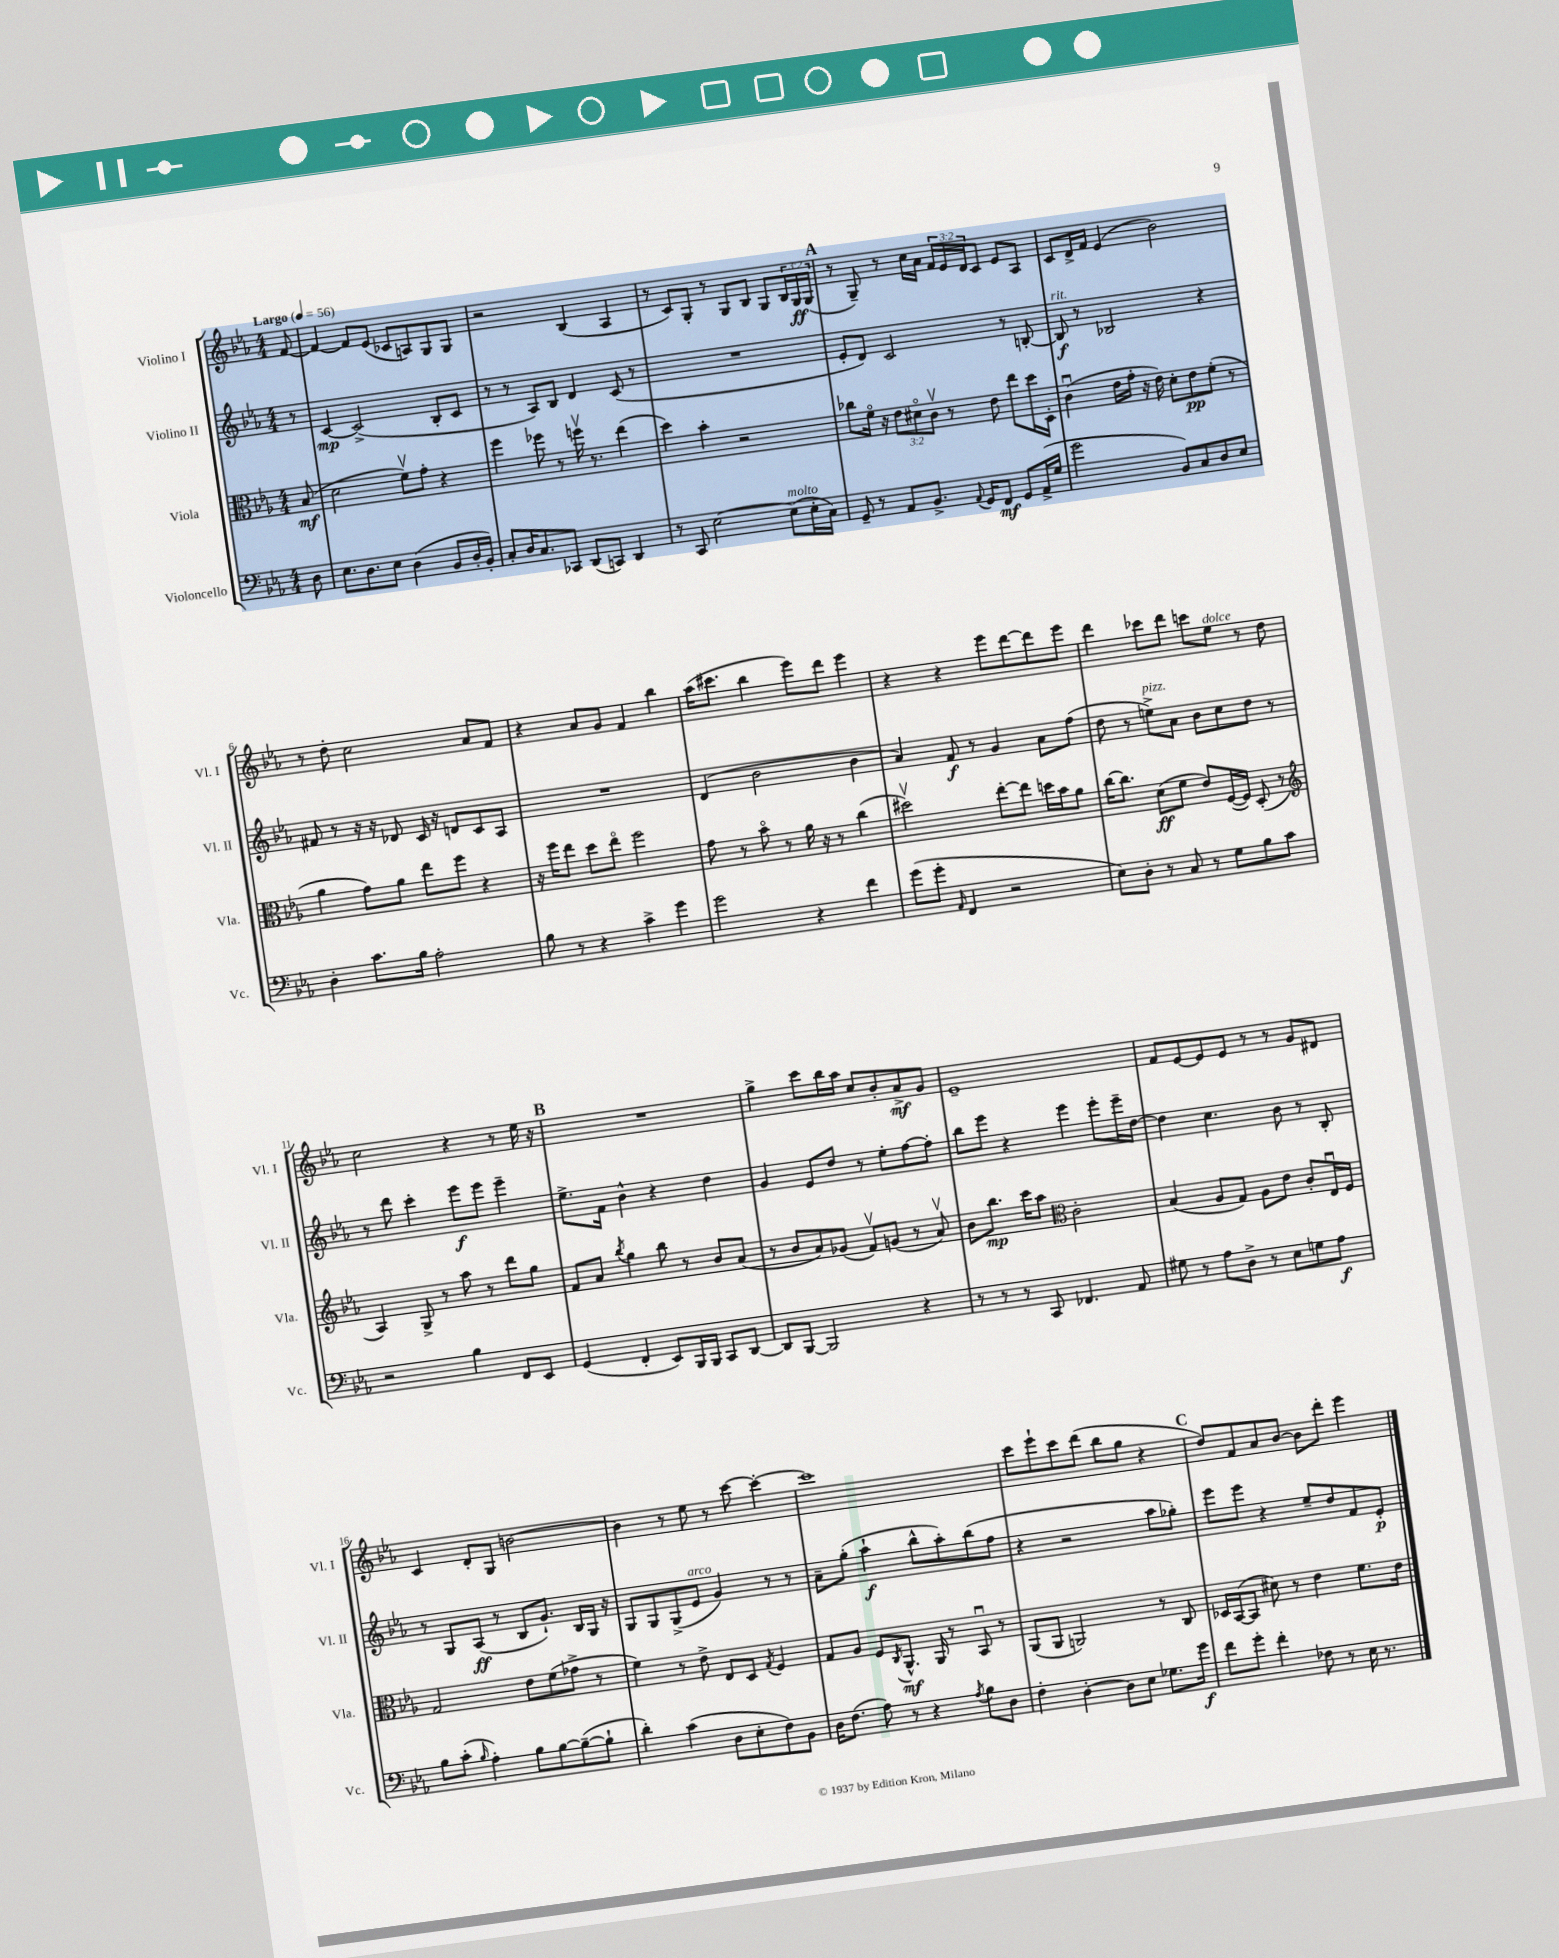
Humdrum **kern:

**kern	**dynam	**kern	**dynam	**kern	**dynam	**kern	**dynam
*part4	*part4	*part3	*part3	*part2	*part2	*part1	*part1
*staff4	*staff4	*staff3	*staff3	*staff2	*staff2	*staff1	*staff1
*I"Violoncello	*	*I"Viola	*	*I"Violino II	*	*I"Violino I	*
*I'Vc.	*	*I'Vla.	*	*I'Vl. II	*	*I'Vl. I	*
*clefF4	*	*clefC3	*	*clefG2	*	*clefG2	*
*k[b-e-a-]	*	*k[b-e-a-]	*	*k[b-e-a-]	*	*k[b-e-a-]	*
*M4/4	*	*M4/4	*	*M4/4	*	*M4/4	*
*MM56	*	*MM56	*	*MM56	*	*MM56	*
=	=	=	=	=	=	=	=
!	!	!	!	!	!	!LO:TX:a:B:t=Largo	!
8D\	.	(8B-/	mf	8r	.	[8f/	.
=1	=1	=1	=1	=1	=1	=1	=1
8.E-\L	.	2d\	.	[4c/	mp	4f/_	.
8.D\	.	.	.	.	.	.	.
.	.	.	.	(2c^/]	.	8f/L]	.
8E-\J	.	.	.	.	.	(8e-/J	.
(4D\	.	8fv\L)	.	.	.	8c-X/L	.
.	.	8g'\J	.	.	.	8An/)	.
8BB-/L	.	4r	.	8B-'/L	.	8G/	.
16D'/L	.	.	.	8c/J	.	8G/J	.
16BB-'/JJ)	.	.	.	.	.	.	.
=2	=2	=2	=2	=2	=2	=2	=2
8C'/L	.	4ff\	.	8r	.	2r	.
16D/K	.	.	.	8r	.	.	.
8.C/	.	.	.	.	.	.	.
.	.	8ff-X\	.	8A-/L)	.	.	.
8CC-X/J	.	8r	.	8B-/J	.	.	.
(8DD/L	.	16ffnv\	.	4d/	.	(4B-/	.
.	.	8.r	.	.	.	.	.
8CCn/J)	.	.	.	.	.	.	.
4DD/	.	(4ee-\	.	(8c/	.	4A-/	.
.	.	.	.	8r	.	.	.
=3	=3	=3	=3	=3	=3	=3	=3
8r	.	4dd\)	.	1r	.	8r	.
8CC/	.	.	.	.	.	8c/L)	.
[2E-\	.	4b-'\	.	.	.	8G'/J	.
.	.	.	.	.	.	8r	.
.	.	2r	.	.	.	8G/L	.
.	.	.	.	.	.	8B-/J	.
!LO:TX:a:i:t=molto	!	!	!	!	!	!	!
(8E-\L]	.	.	.	.	.	8G/L	.
16E-'\L	.	.	.	.	.	24B-/L	.
.	.	.	.	.	.	24G/	ff
16C\JJ)	.	.	.	.	.	.	.
.	.	.	.	.	.	(24G/JJ	.
!!LO:REH:place=s1:t=A
=4	=4	=4	=4	=4	=4	=4	=4
8GG~/	.	8cc-X\L	.	8e-'/L	.	8r	.
8r	.	16f\Jk	.	8d/J)	.	8G~/)	.
.	.	16r	.	.	.	.	.
8AA-/L	.	12e-\L	.	2c/	.	8r	.
.	.	12d#X\	.	.	.	.	.
8.BB-^/J	.	.	.	.	.	16cc\LL	.
.	.	12cv\J	.	.	.	.	.
.	.	.	.	.	.	16a-\JJ	.
.	.	8r	.	.	.	24f/LL	.
.	.	.	.	.	.	24e-/	.
8qqAA-/	.	.	.	.	.	.	.
16GG/KL	.	.	.	.	.	.	.
.	.	.	.	.	.	24d/J	.
8FF/J	mf	8e-\	.	.	.	8c/J	.
8GG/L	.	8ee-\L	.	8r	.	8e-/L	.
(16AA-^/L	.	16dd\L	.	[8Bn'/	.	8A-/J	.
16G/JJ	.	16D'\JJ	.	.	.	.	.
=5	=5	=5	=5	=5	=5	=5	=5
!	!	!	!	!LO:TX:a:i:t=rit.	!	!	!
2g\	.	(4cu\	.	8B/]	f	8c/L	.
.	.	.	.	8r	.	16d^/L	.
.	.	.	.	.	.	16f/JJ	.
.	.	16e-\LL	.	2B-X/	.	(4e-/	.
.	.	16g'\JJ	.	.	.	.	.
.	.	16r	.	.	.	.	.
.	.	16e-\)	.	.	.	.	.
8BB-/L)	.	8d'\L	.	.	.	2b-\)	.
8C/	.	8e-\	pp	.	.	.	.
8D/	.	(8f'\J	.	4r	.	.	.
8E-/J	.	8r	.	.	.	.	.
!!LO:LB:g=z
=6	=6	=6	=6	=6	=6	=6	=6
4D'\	.	4a-\	.	8f#X/	.	8r	.
.	.	.	.	8r	.	8dd'\	.
8.c\L	.	8g\L)	.	16r	.	2cc\	.
.	.	.	.	16r	.	.	.
.	.	8a-\J	.	8d-X/	.	.	.
16B-\Jk	.	.	.	.	.	.	.
2A-'\	.	8ee-\L	.	16c/	.	.	.
.	.	.	.	16r	.	.	.
.	.	8ff\J	.	8dn/L	.	.	.
.	.	4r	.	8c/	.	8a-/L	.
.	.	.	.	8A-/J	.	8f/J	.
=7	=7	=7	=7	=7	=7	=7	=7
8B-\	.	16r	.	1r	.	4r	.
.	.	16ff\KL	.	.	.	.	.
8r	.	8ee-\J	.	.	.	.	.
4r	.	8dd\L	.	.	.	8a-/L	.
.	.	8ee-\J	.	.	.	8g/J	.
4c^\	.	2ff\	.	.	.	4f/	.
4g\	.	.	.	.	.	4bb-\	.
=8	=8	=8	=8	=8	=8	=8	=8
2g\	.	8g\	.	(4d/	.	(16aa-\KL	.
.	.	.	.	.	.	8.ccc#X\J	.
.	.	8r	.	.	.	.	.
.	.	8b-\	.	2b-\	.	4bb-\	.
.	.	8r	.	.	.	.	.
4r	.	16a-\	.	.	.	8eee-\L)	.
.	.	16r	.	.	.	.	.
.	.	8r	.	.	.	8ddd\J	.
4f\	.	(4cc\	.	4b-\	.	4eee-\	.
=9	=9	=9	=9	=9	=9	=9	=9
(8g\L	.	2dd#Xv\)	.	4a-/)	.	4r	.
8g'\J	.	.	.	.	.	.	.
16qqAA-/	.	.	.	.	.	.	.
4FF/	.	.	.	8f/	f	4r	.
.	.	.	.	8r	.	.	.
2r	.	[8ee-'\L	.	4g/	.	8eee-\L	.
.	.	8ee-\J]	.	.	.	[8ddd\	.
.	.	16ddn\LL	.	8a-\L	.	8ddd\]	.
.	.	16b-\J	.	.	.	.	.
.	.	8a-\J	.	(8ff\J	.	8eee-\J	.
=10	=10	=10	=10	=10	=10	=10	=10
8E-\L)	.	[16cc\KL	.	8dd\	.	4ddd\	.
.	.	8.cc\J]	.	.	.	.	.
8D'\J	.	.	.	8r	.	.	.
!	!	!	!	!LO:TX:a:i:t=pizz.	!	!	!
8r	.	(8d\L	ff	8een^\L)	.	8ccc-X\L	.
8C/	.	8f\J	.	8a-\J	.	8ddd\J	.
8r	.	8e-/L)	.	8b-\L	.	8cccn\L	.
!	!	!	!	!	!	!LO:TX:a:i:t=dolce	!
8G\L	.	([16F/L	.	8cc\	.	8ee-\J	.
.	.	16F/JJ])	.	.	.	.	.
8B-\	.	(8D'/	.	8dd\J	.	8r	.
8c\J	.	8r	.	8r	.	8dd\	.
!!LO:LB:g=z
=11	=11	=11	=11	=11	=11	=11	=11
*	*	*clefG2	*	*	*	*	*
2r	.	4A-/)	.	8r	.	2cc\	.
.	.	.	.	8ddd\	.	.	.
.	.	8G^/	.	4ccc'\	.	.	.
.	.	8r	.	.	.	.	.
4B-\	.	8aa-\	.	8eee-\L	f	4r	.
.	.	8r	.	8eee-\J	.	.	.
8FF/L	.	8ddd\L	.	4eee-~\	.	8r	.
8EE-/J	.	8gg\J	.	.	.	16ee-\	.
.	.	.	.	.	.	16r	.
!!LO:REH:place=s1:t=B
=12	=12	=12	=12	=12	=12	=12	=12
(4GG/	.	8f/L	.	8.ee-^\L	.	1r	.
.	.	8a-/J	.	.	.	.	.
.	.	.	.	16f\Jk	.	.	.
.	.	8qbb-/	.	.	.	.	.
4FF'/	.	4gg\	.	4b-^^\	.	.	.
8EE-/L)	.	8bb-\	.	4r	.	.	.
16BBB-/L	.	8r	.	.	.	.	.
16BBB-/JJ	.	.	.	.	.	.	.
8CC/L	.	8b-/L	.	4dd\	.	.	.
[8DD/J	.	(8a-/J	.	.	.	.	.
=13	=13	=13	=13	=13	=13	=13	=13
8DD/L]	.	8r	.	4g/	.	4gg^\	.
[8BBB-/J	.	8b-/L	.	.	.	.	.
2BBB-/]	.	8a-/)	.	8e-/L	.	8ccc\L	.
.	.	(8g-X/J	.	8dd/J	.	16bb-\L	.
.	.	.	.	.	.	16aa-\JJ	.
.	.	8fv/L)	.	8r	.	8cc/L	.
.	.	(8gn/J	.	8ee-'\L	.	8b-'/	.
4r	.	8r	.	[8ff\	.	8a-^/	mf
.	.	8a-v/)	.	8ff'\J]	.	8g/J	.
=14	=14	=14	=14	=14	=14	=14	=14
8r	.	8b-\L	.	8bb-\L	.	1e-~	.
8r	.	8.bb-\J	mp	8eee-\J	.	.	.
8r	.	.	.	4r	.	.	.
.	.	16ccc\KL	.	.	.	.	.
8CC/	.	8aa-\J	.	.	.	.	.
*	*	*clefC3	*	*	*	*	*
4.FF-X/	.	2c'\	.	4eee-\	.	.	.
.	.	.	.	8eee-'\L	.	.	.
8AA-/	.	.	.	16eee-~\L	.	.	.
.	.	.	.	[16dd\JJ	.	.	.
=15	=15	=15	=15	=15	=15	=15	=15
8G#X\	.	(4B-/	.	4dd\]	.	8f/L	.
8r	.	.	.	.	.	[8e-/	.
8A-\L	.	8A-/L	.	4.cc\	.	8e-/]	.
8D^\J	.	8G/J)	.	.	.	8e-/J	.
8r	.	8A-\L	.	.	.	8r	.
8E-\L	.	8e-\J	.	8b-\	.	8r	.
8Gn\	.	8c'/L	.	8r	.	8g/L	.
8A-\J	f	16E-u/L	.	8B-'/	.	8d#X/J	.
.	.	16F/JJ	.	.	.	.	.
!!LO:LB:g=z
=16	=16	=16	=16	=16	=16	=16	=16
8B-\L	.	2G/	.	8r	.	4c/	.
(8c'\J	.	.	.	8G/L	.	.	.
16qqB-/	.	.	.	.	.	.	.
4A-'\)	.	.	.	(8A-/J	ff	8d'/L	.
.	.	.	.	8r	.	8G/J	.
8B-\L	.	8e-\L	.	8B-/L	.	[2bn\	.
[8B-\	.	(8f\	.	8.g`/J)	.	.	.
(8B-~\_	.	8g-X^\J	.	.	.	.	.
.	.	.	.	16B-/LL	.	.	.
8B-`\J]	.	8r	.	16G/JJ	.	.	.
.	.	.	.	16r	.	.	.
=17	=17	=17	=17	=17	=17	=17	=17
4d'\)	.	4f\)	.	8G/L	.	4b\]	.
.	.	.	.	8G/	.	.	.
(4c\	.	8r	.	(8G^/	.	8r	.
!	!	!	!	!LO:TX:a:i:t=arco	!	!	!
.	.	8e-^\	.	8e-/J	.	8ee-\	.
8D\L	.	8E-/L	.	4g/)	.	8r	.
8E-'\	.	8D/J	.	.	.	[8ccc\	.
.	.	8qG/	.	.	.	.	.
8F\)	.	4F/	.	8r	.	4ccc'\_	.
8BB-\J	.	.	.	8r	.	.	.
=18	=18	=18	=18	=18	=18	=18	=18
16D\KL	.	8G/L	.	8a-~\L	.	1ccc]	.
(8.F\J	.	.	.	.	.	.	.
.	.	8A-/J	.	(8gg'\J	.	.	.
8A-\)	.	8F/L	.	4aa-`\	f	.	.
.	.	8qC/	.	.	.	.	.
8r	.	8.AA-^^/J	mf	.	.	.	.
4r	.	.	.	8bb-^^\L	.	.	.
.	.	16AA-/	.	.	.	.	.
.	.	8r	.	8aa-'\)	.	.	.
8qA-/	.	.	.	.	.	.	.
8B-\L	.	8BB-u/	.	(8bb-\	.	.	.
8D\J	.	8r	.	8ff\J	.	.	.
=19	=19	=19	=19	=19	=19	=19	=19
4F'\	.	(8AA-/L	.	4r	.	8ccc\L	.
.	.	8AA-/J	.	.	.	8eee-`\	.
[4D'\	.	2AAn/)	.	2r	.	8ccc\	.
.	.	.	.	.	.	(8ddd\J	.
8D\L]	.	.	.	.	.	8bb-\L	.
8E-\J	.	.	.	.	.	8gg\J	.
8.G-X\L	.	8r	.	8aa-\L	.	4r	.
.	.	8C/	.	8gg-X'\J)	.	.	.
16g\Jk	f	.	.	.	.	.	.
!!LO:REH:place=s1:t=C
=20	=20	=20	=20	=20	=20	=20	=20
8f\L	.	16D-X/LL	.	8eee-\L	.	8dd/L)	.
.	.	([16BB-/J	.	.	.	.	.
8g'\J	.	8BB-/J]	.	8eee-\J	.	8f/	.
4f'\	.	8d#X\)	.	4r	.	8a-/	.
.	.	8r	.	.	.	[8b-/J	.
8F-X\	.	4e-\	.	8ee-~/L	.	8b-\L]	.
8r	.	.	.	8dd/	.	8ddd'\J	.
16E-\	.	8.f\L	.	8f/	.	4eee-\	.
8.r	.	.	.	.	.	.	.
.	.	.	.	8e-'/J	p	.	.
.	.	16e-\Jk	.	.	.	.	.
==	==	==	==	==	==	==	==
*-	*-	*-	*-	*-	*-	*-	*-
